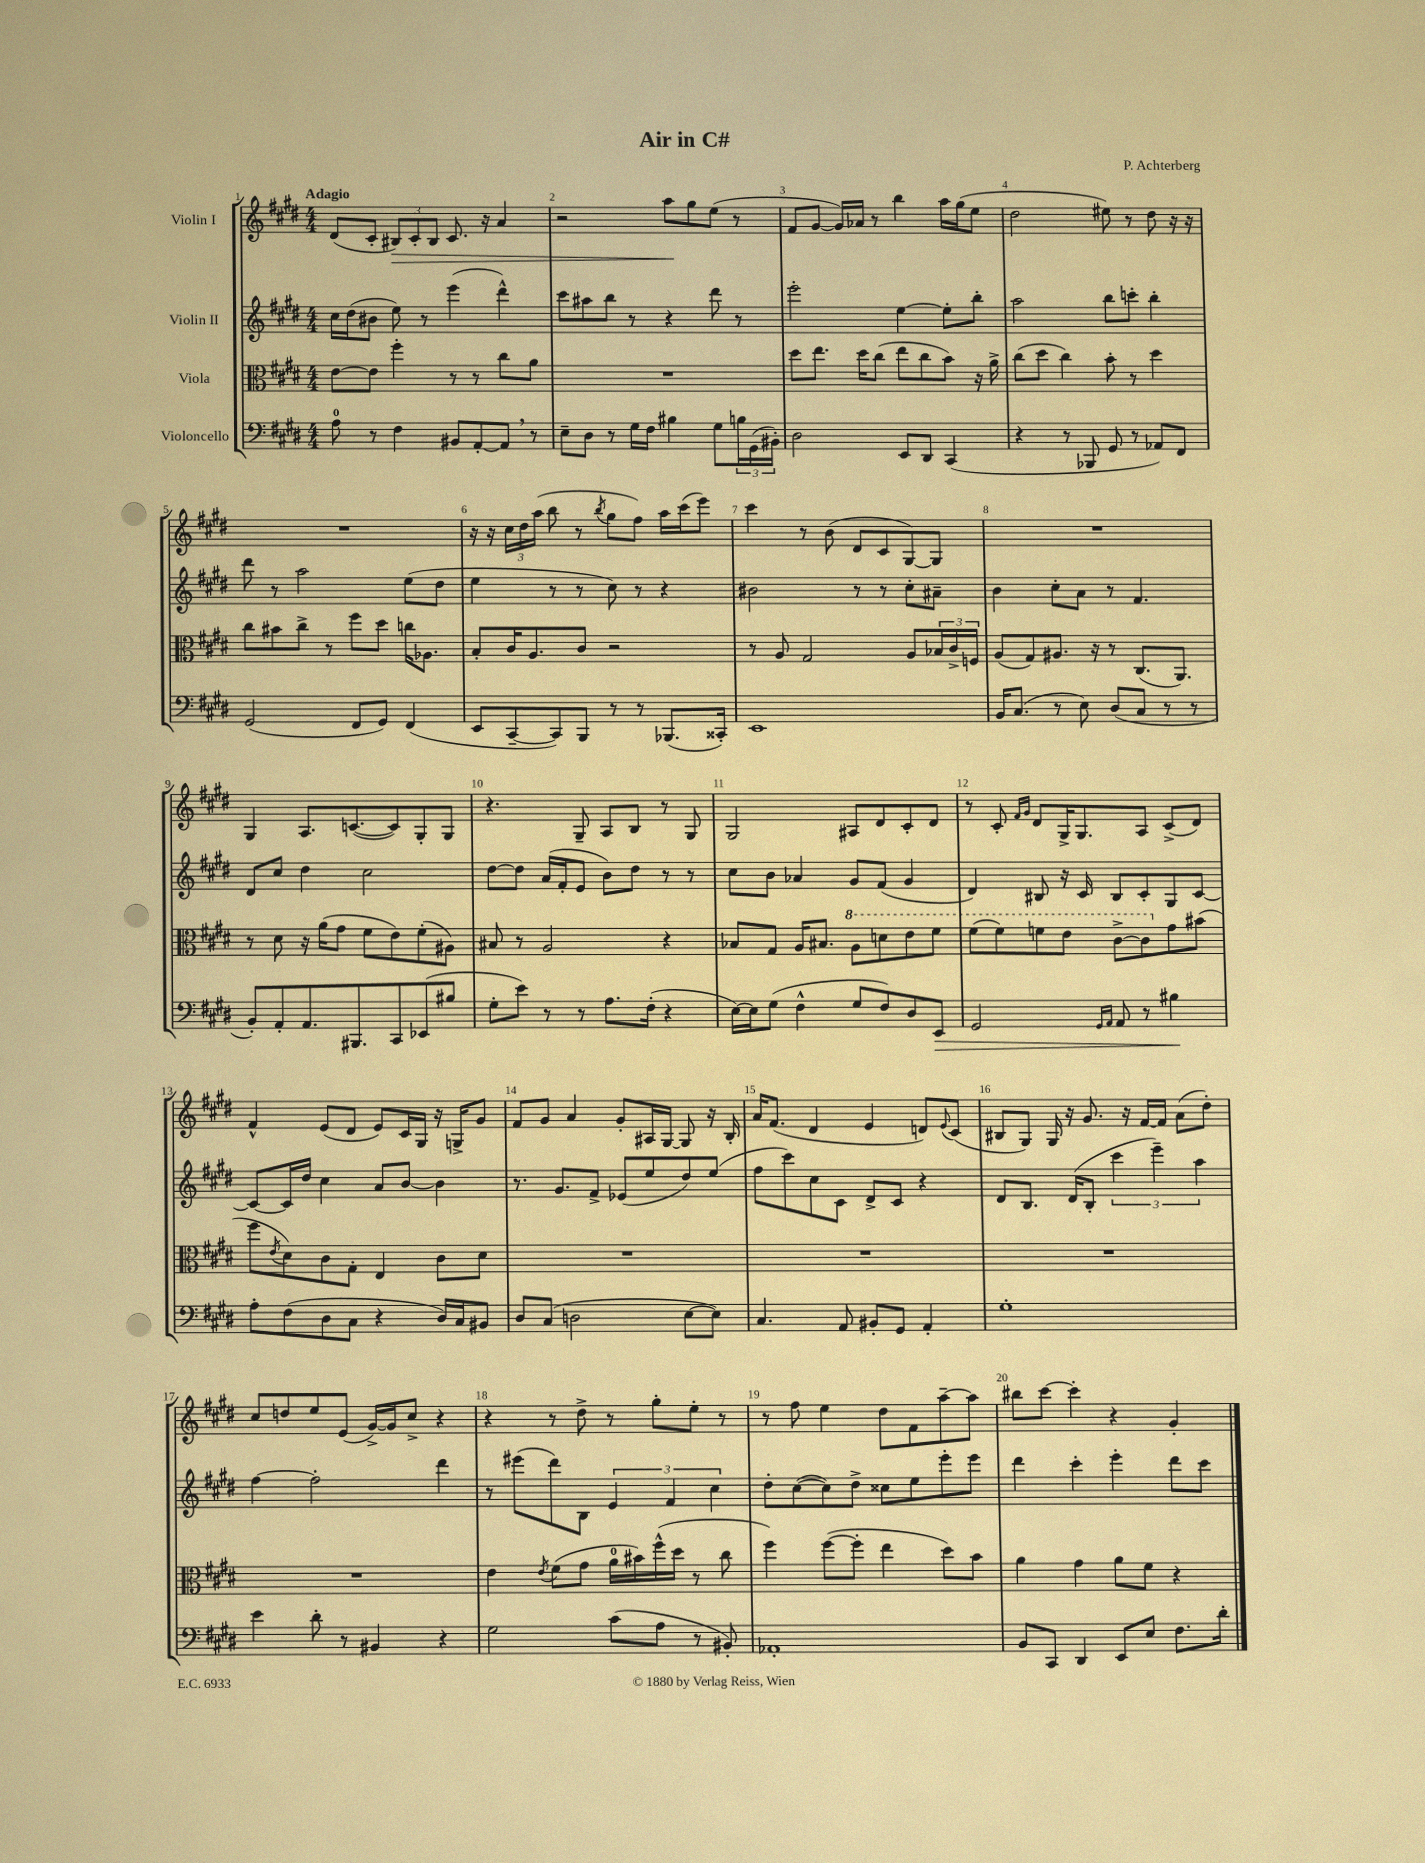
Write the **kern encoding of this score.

**kern	**kern	**kern	**kern
*staff4	*staff3	*staff2	*staff1
*clefF4	*clefC3	*clefG2	*clefG2
*k[f#c#g#d#]	*k[f#c#g#d#]	*k[f#c#g#d#]	*k[f#c#g#d#]
*M4/4	*M4/4	*M4/4	*M4/4
8A	[8e	16cc#	(8d#
.	.	(16dd#	.
8r	8e]	8b#	8c#'
4F#	4ff#'	8ee)	12B#)
.	.	.	12c#'
.	.	8r	.
.	.	.	12B#
8BB#	8r	(4eee	8.c#
[8AA'	8r	.	.
.	.	.	16r
8AA]	8cc#	4ddd#^^)	4a
8r	8a	.	.
=	=	=	=
8E~	1r	8ccc#	2r
8D#	.	8aa#	.
8r	.	8bb	.
16G#	.	8r	.
16F#	.	.	.
4B#	.	4r	8aa
.	.	.	8gg#
8G#	.	8ddd#	(8ee
24B	.	8r	8r
(24GG#	.	.	.
24BB#')	.	.	.
=	=	=	=
2D#	8dd#	2eee'	8f#
.	8.ee	.	[8g#
.	.	.	16g#])
.	16dd#	.	16a-
.	(8cc#	.	8r
8EE	8ee	[4ee	4bb
8DD#	8cc#	.	.
(4CC#	8b)	8ee']	16aa
.	.	.	(16gg#
.	16r	8bb'	8ee
.	16a^	.	.
=	=	=	=
4r	(8cc#	2aa	2dd#
.	8dd#	.	.
8r	4cc#)	.	.
8BBB-	.	.	.
8GG#	8b'	8bb	8ee#)
8r	8r	8ccc'	8r
8AA-)	4dd#	4bb'	8dd#
8FF#	.	.	16r
.	.	.	16r
=	=	=	=
(2GG#	8cc#	8ddd#	1r
.	8b#	8r	.
.	8cc#^	2aa	.
.	8r	.	.
8FF#	8ff#	.	.
8GG#)	8dd#	.	.
(4FF#	16cc	(8ee	.
.	8.A-	.	.
.	.	8dd#	.
=	=	=	=
8EE	8B'	4ee	16r
.	.	.	16r
[8CC#~	16c#	.	24cc#
.	.	.	24dd#
.	8.A	.	.
.	.	.	(24aa
8CC#])	.	8r	8bb
8BBB	8c#	8r	8r
.	.	.	8qbb
8r	2r	8cc#)	8gg#
8r	.	8r	8ff#)
(8.BBB-	.	4r	16aa
.	.	.	(16ccc#
.	.	.	8eee)
16CC##')	.	.	.
=	=	=	=
1EE	8r	2b#	4ccc#
.	8A	.	.
.	2G#	.	8r
.	.	.	(8b
.	.	8r	8d#
.	.	8r	8c#
.	8A	8cc#'	[8G#)
.	24B-	8a#~	8G#]
.	24c#^	.	.
.	24F	.	.
=	=	=	=
16BB	(8A	4b	1r
(8.C#	.	.	.
.	8G#)	.	.
8r	8.A#	8cc#'	.
8E)	.	8a	.
.	16r	.	.
(8D#	8r	8r	.
8C#	(8.C#	4.f#	.
8r	.	.	.
.	8.AA)	.	.
8r	.	.	.
=	=	=	=
8BB')	8r	8d#	4G#
8AA'	8d#	8cc#	.
8.AA	16r	4dd#	8.A
.	(16a	.	.
.	8g#	.	.
8.BBB#	.	.	([8.c
.	8f#	2cc#	.
8CC#	8e)	.	8c])
(8EE-	(8f#'	.	8G#'
8B#	8A#)	.	8G#
=	=	=	=
8G#'	8B#	[8dd#	4.r
8e)	8r	8dd#]	.
8r	2A	(16a	.
.	.	16f#'	.
8r	.	8e	8G#~
8.A	.	8b)	8A
.	.	8dd#	8B
(16F#'	.	.	.
4r	4r	8r	8r
.	.	8r	8G#
=	=	=	=
[16E)	8B-	8cc#	2G#
16E]	.	.	.
(8G#	8G#	8b	.
4F#^^	16A	4a-	.
.	8.B#	.	.
8G#	8a	8g#	8A#
8F#)	8dd	(8f#	8d#
8D#	8ee	4g#	8c#'
8EE	8ff#	.	8d#
=	=	=	=
2GG#	(8ff#	4d#)	8r
.	8ff#)	.	8c#'
.	.	.	16qqf#
.	.	.	16qqg#
.	8ff	8B#	8d#
.	8ee	16r	16G#^
.	.	16c#	8.G#
16qqGG#	.	.	.
16qqAA	.	.	.
8AA	[8cc#^	8B#	.
8r	8cc#]	8c#'	8A
4B#	8g#	8G#	(8c#^
.	(8b#	[8c#	8d#)
=	=	=	=
8A'	8ff#	8c#_	4f#^^
.	8qe	.	.
(8F#	8d#)	16c#]	.
.	.	16dd#	.
8D#	8c#	4cc#	(8e
8C#	8G#'	.	8d#
4r	4E	8a	8e)
.	.	[8b	16c#
.	.	.	16G#
16D#)	8c#	4b]	16r
16C#	.	.	16G^
8BB#	8d#	.	8g#
=	=	=	=
8D#	1r	8.r	8f#
(8C#	.	.	8g#
.	.	8.g#	.
2D	.	.	4a
.	.	8f#^	.
.	.	(8e-	8g#'
.	.	8ee	16A#
.	.	.	[16G#
[8E	.	8dd#)	8G#]
8E])	.	(8ee	16r
.	.	.	16B'
=	=	=	=
4.C#	1r	8ff#	16a
.	.	.	(8.f#
.	.	8ccc#)	.
.	.	8cc#	4d#
8AA	.	8c#	.
8BB#'	.	8d#^	4e
8GG#	.	8c#	.
4AA'	.	4r	8d)
.	.	.	8qqe
.	.	.	(8c#
=	=	=	=
1G#'	1r	8d#	8B#
.	.	8.B	8G#)
.	.	.	16G#
.	.	(16d#	16r
.	.	8B'	8.g#
.	.	6ccc#	.
.	.	.	16r
.	.	.	[16f#
.	.	6eee~)	.
.	.	.	16f#]
.	.	.	(8a
.	.	6aa	.
.	.	.	8dd#')
=	=	=	=
4e	1r	[4ff#	8cc#
.	.	.	8dd
8d#'	.	2ff#']	8ee
8r	.	.	(8e
4BB#	.	.	[16g#^)
.	.	.	16g#]
.	.	.	8cc#^
4r	.	4ddd#	4r
=	=	=	=
2G#	4e	8r	4r
.	.	(8eee#	.
.	8qe	.	.
.	(8f#	8ddd#)	8r
.	8g#	8B	8dd#^
(8c#	16a	6e	8r
.	16b#)	.	.
8A	(16ff#^^	.	8gg#'
.	.	6f#	.
.	16dd#	.	.
8r	8r	.	8ee'
.	.	6cc#	.
8BB#')	8cc#	.	8r
=	=	=	=
1AA-'	4ff#)	8dd#'	8r
.	.	([8cc#	8ff#
.	([8ff#	8cc#])	4ee
.	8ff#']	8dd#^	.
.	4ee	8cc##	8dd#
.	.	8ee	8f#
.	8dd#)	8eee'	[8aa~
.	8b	8eee	8aa]
=	=	=	=
8BB	4a	4ddd#	8bb#
8CC#	.	.	[8ccc#
4DD#	4g#	4ccc#'	4ccc#']
8EE	8a	4eee'	4r
8E	8f#	.	.
8.F#	4r	8ddd#	4g#'
.	.	8ccc#	.
16d#'	.	.	.
==	==	==	==
*-	*-	*-	*-
